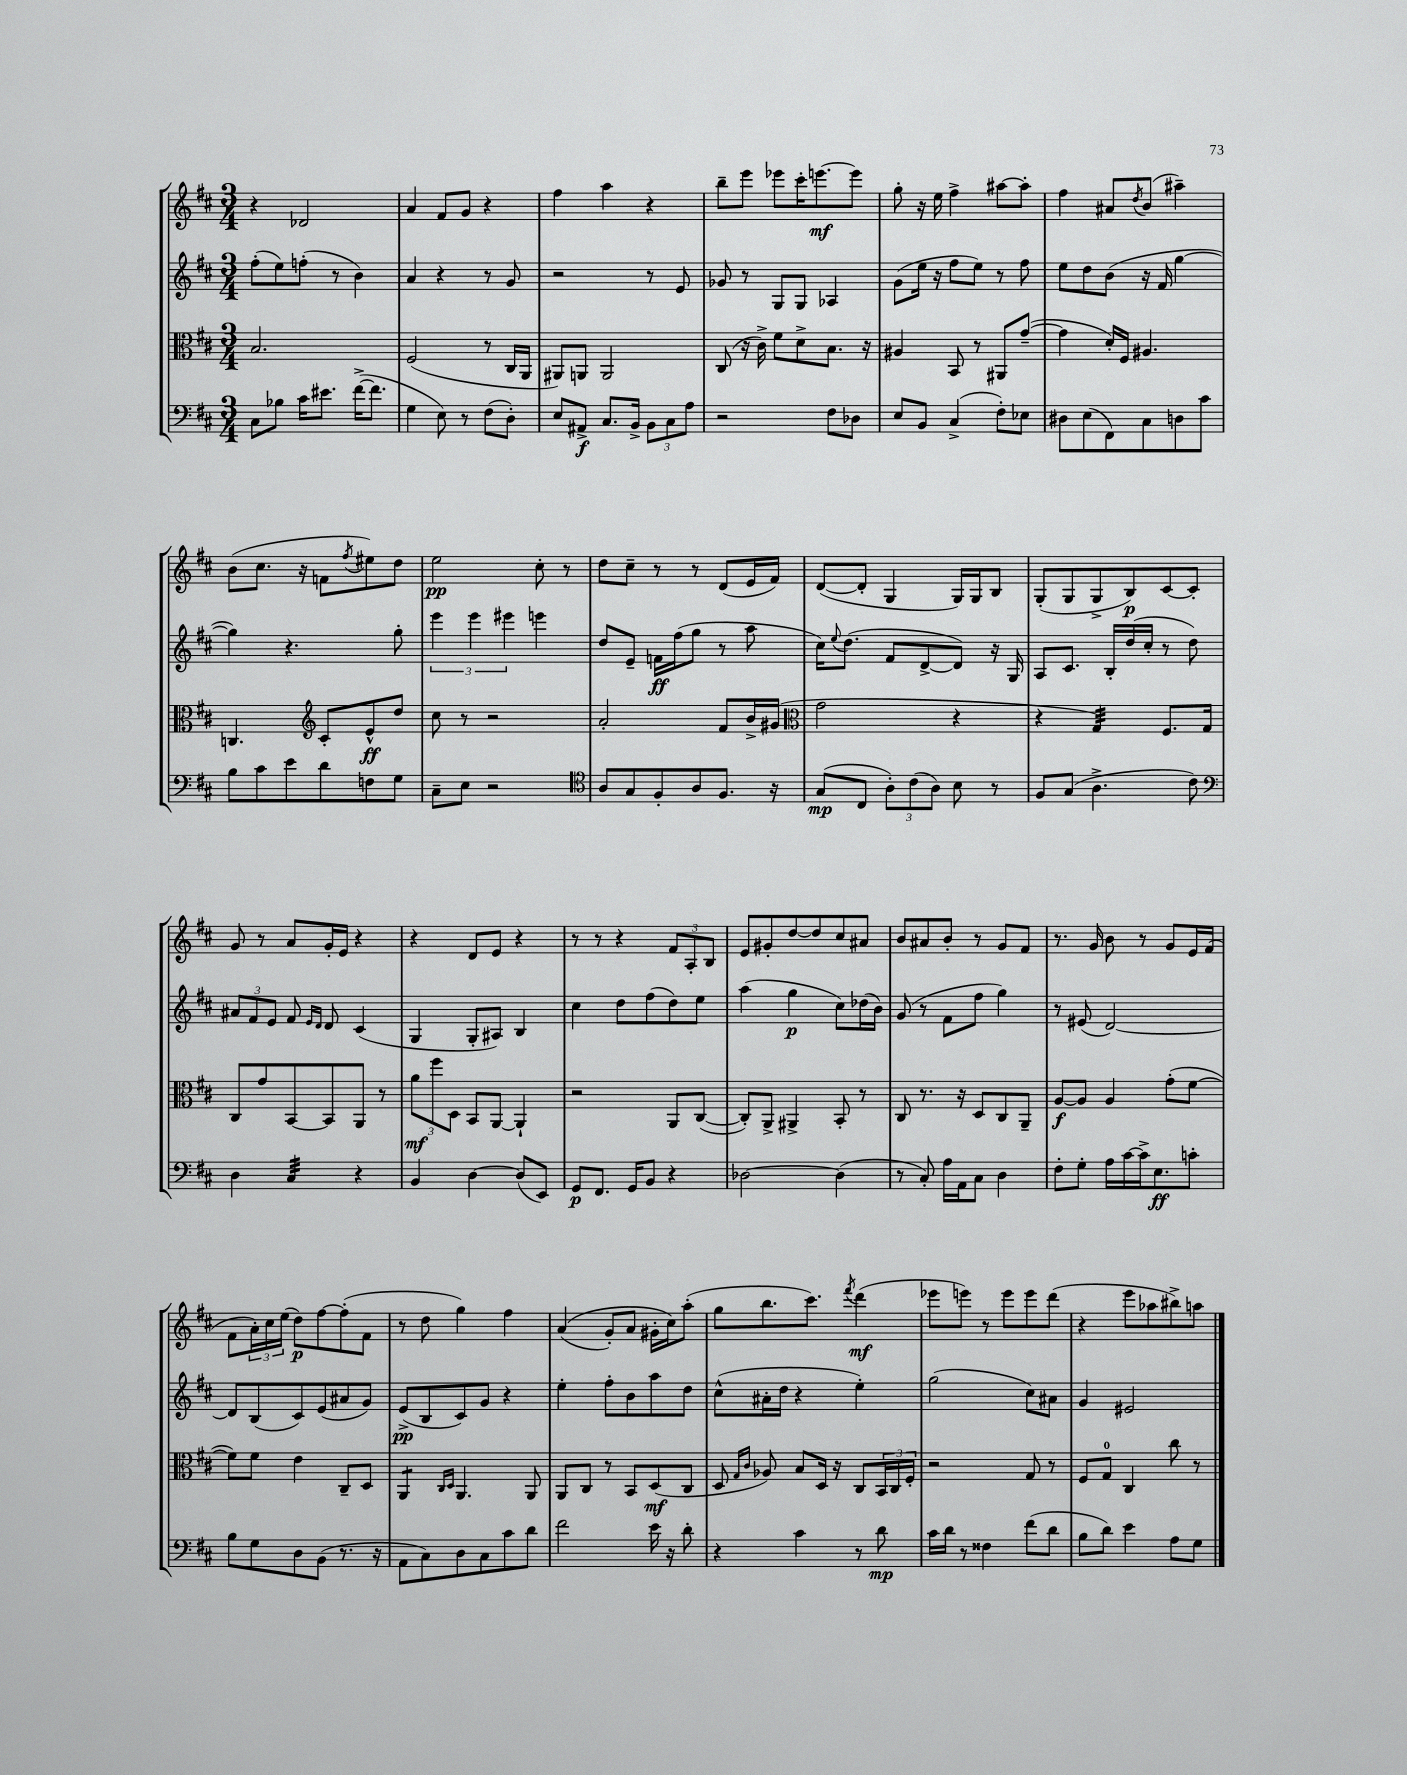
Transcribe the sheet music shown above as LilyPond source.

<<
\new StaffGroup <<
\new Staff = "s0" {
    \clef treble \key d \major \numericTimeSignature \time 3/4
    r4 des'2 |
    a'4 fis'8 g'8 r4 |
    fis''4 a''4 r4 |
    b''8-- e'''8 ees'''8 cis'''16-. e'''8.~\mf e'''8 |
    g''8-. r16 e''16 fis''4-> ais''8~ ais''8-. |
    fis''4 ais'8 \acciaccatura { d''8 } b'8( ais''4--) |
    b'8( cis''8. r16 f'8 \acciaccatura { fis''8 } eis''8) d''8 |
    e''2\pp cis''8-. r8 |
    d''8 cis''8-- r8 r8 d'8( e'16 fis'16) |
    d'8~( d'8-. g4 g16) g16 b8 |
    g8-.( g8 g8-> b8\p) cis'8~ cis'8-. |
    g'8 r8 a'8 g'16-. e'16 r4 |
    r4 d'8 e'8 r4 |
    r8 r8 r4 \tuplet 3/2 { fis'8 a8-. b8 } |
    e'8 gis'8-. d''8~ d''8 cis''8 ais'8 |
    b'8 ais'8 b'8-. r8 g'8 fis'8 |
    r8. g'16 b'8 r8 g'8 e'16 fis'16( |
    fis'8 \tuplet 3/2 { a'16-.) cis''16 e''16( } d''8\p) fis''8~ fis''8-.( fis'8 |
    r8 d''8 g''4) fis''4 |
    a'4(\( g'8-.) a'8 gis'16-. cis''16\) a''8-.( |
    g''8 b''8. cis'''8.) \acciaccatura { fis'''8 } d'''4\mf( |
    ees'''8 e'''8) r8 e'''8 e'''8 d'''8( |
    r4 e'''8 aes''8 bis''8->) a''8 \bar "|." |
}
\new Staff = "s1" {
    \clef treble \key d \major \numericTimeSignature \time 3/4
    fis''8-.( e''8) f''8-.( r8 b'4) |
    a'4 r4 r8 g'8 |
    r2 r8 e'8 |
    ges'8 r8 g8 g8 aes4 |
    g'8( e''16 r16 fis''8 e''8) r8 fis''8 |
    e''8 d''8 b'8( r16 fis'16 g''4~ |
    g''4) r4. g''8-. |
    \tuplet 3/2 { e'''4 e'''4 eis'''4 } e'''4 |
    d''8 e'8-- f'16\ff fis''16( g''8 r8 a''8 |
    cis''16) \appoggiatura { e''8 } d''8.( fis'8 d'8~-> d'8) r16 g16 |
    a8 cis'8. b16-. d''16( cis''16-. r8 d''8) |
    \tuplet 3/2 { ais'8 fis'8 e'8 } fis'8 \grace { e'16 d'16 } d'8 cis'4( |
    g4 g8-. ais8) b4 |
    cis''4 d''8 fis''8( d''8) e''8 |
    a''4( g''4\p cis''8) des''16( b'16) |
    g'8( r8 fis'8 fis''8 g''4) |
    r8 eis'8( d'2~) |
    d'8 b8( cis'8) e'8( ais'8 g'8) |
    e'8->\pp( b8 cis'8) g'8 r4 |
    e''4-. fis''8-. b'8 a''8 d''8 |
    cis''8-^( ais'16-. d''16 r4 e''4-.) |
    g''2( cis''8) ais'8 |
    g'4 eis'2 \bar "|." |
}
\new Staff = "s2" {
    \clef alto \key d \major \numericTimeSignature \time 3/4
    b2. |
    fis2( r8 cis16 a,16 |
    ais,8) a,8 a,2 |
    cis8( r16 cis'16->) fis'8 d'8-> b8. r16 |
    ais4 b,8 r8 ais,8 g'8~--( |
    g'4 d'16-.) fis16 ais4. |
    c4. \clef treble cis'8-. e'8-^\ff d''8 |
    cis''8 r8 r2 |
    a'2-. fis'8 b'16-> gis'16( |
    \clef alto g'2 r4 |
    r4 g4:32) fis8. g16 |
    cis8 g'8 b,8~ b,8 a,8 r8 |
    \tuplet 3/2 { a'8\mf fis''8 d8 } b,8 a,8~ a,4-! |
    r2 a,8 cis8~( |
    cis8-.) a,8-> ais,4-> b,8-. r8 |
    cis8 r8. r16 d8 cis8 a,8-- |
    a8~\f a8 a4 g'8-.( fis'8~ |
    fis'8) fis'8 e'4 cis8-- d8 |
    a,4:8 \grace { cis16 d16 } a,4. a,8 |
    a,8 cis8 r8 b,8 d8\mf( cis8 |
    d8 \grace { g16 cis'16 } aes8) b8 d16 r16 cis8 \tuplet 3/2 { b,16 cis16 fis16-. } |
    r2 g8 r8 |
    fis8 g8-0 cis4 cis''8 r8 \bar "|." |
}
\new Staff = "s3" {
    \clef bass \key d \major \numericTimeSignature \time 3/4
    cis8 bes8 cis'16 eis'8. fis'16~->( fis'8. |
    g4 e8) r8 fis8( d8-.) |
    e8 ais,8->\f cis8. b,16-> \tuplet 3/2 { b,8 cis8 a8 } |
    r2 fis8 des8 |
    e8 b,8 cis4->( fis8-.) ees8 |
    dis8 e8( fis,8) cis8 d8 cis'8 |
    b8 cis'8 e'8 d'8 f8 g8 |
    cis8-- e8 r2 |
    \clef tenor a8 g8 fis8-. a8 fis8. r16 |
    g8\mp( cis8 \tuplet 3/2 { a8-.) cis'8( a8) } b8 r8 |
    fis8 g8( a4.-> cis'8) |
    \clef bass d4 cis4:32 r4 |
    b,4 d4~ d8( e,8) |
    g,8\p fis,8. g,16 b,8 r4 |
    des2~ des4( |
    r8 cis8-.) a16 a,16 cis8 d4 |
    fis8-. g8-. a16 cis'16~ cis'16-> e8.\ff c'8-. |
    b8 g8 d8 b,8( r8. r16 |
    a,8 cis8) d8 cis8 cis'8 d'8 |
    fis'2 e'16 r16 d'8-. |
    r4 cis'4 r8 d'8\mp |
    cis'16 d'16 r8 fisis4 fis'8( d'8 |
    b8 d'8) e'4 a8 g8 \bar "|." |
}
>>
>>
\layout { \context { \Score \remove "Bar_number_engraver" } }
